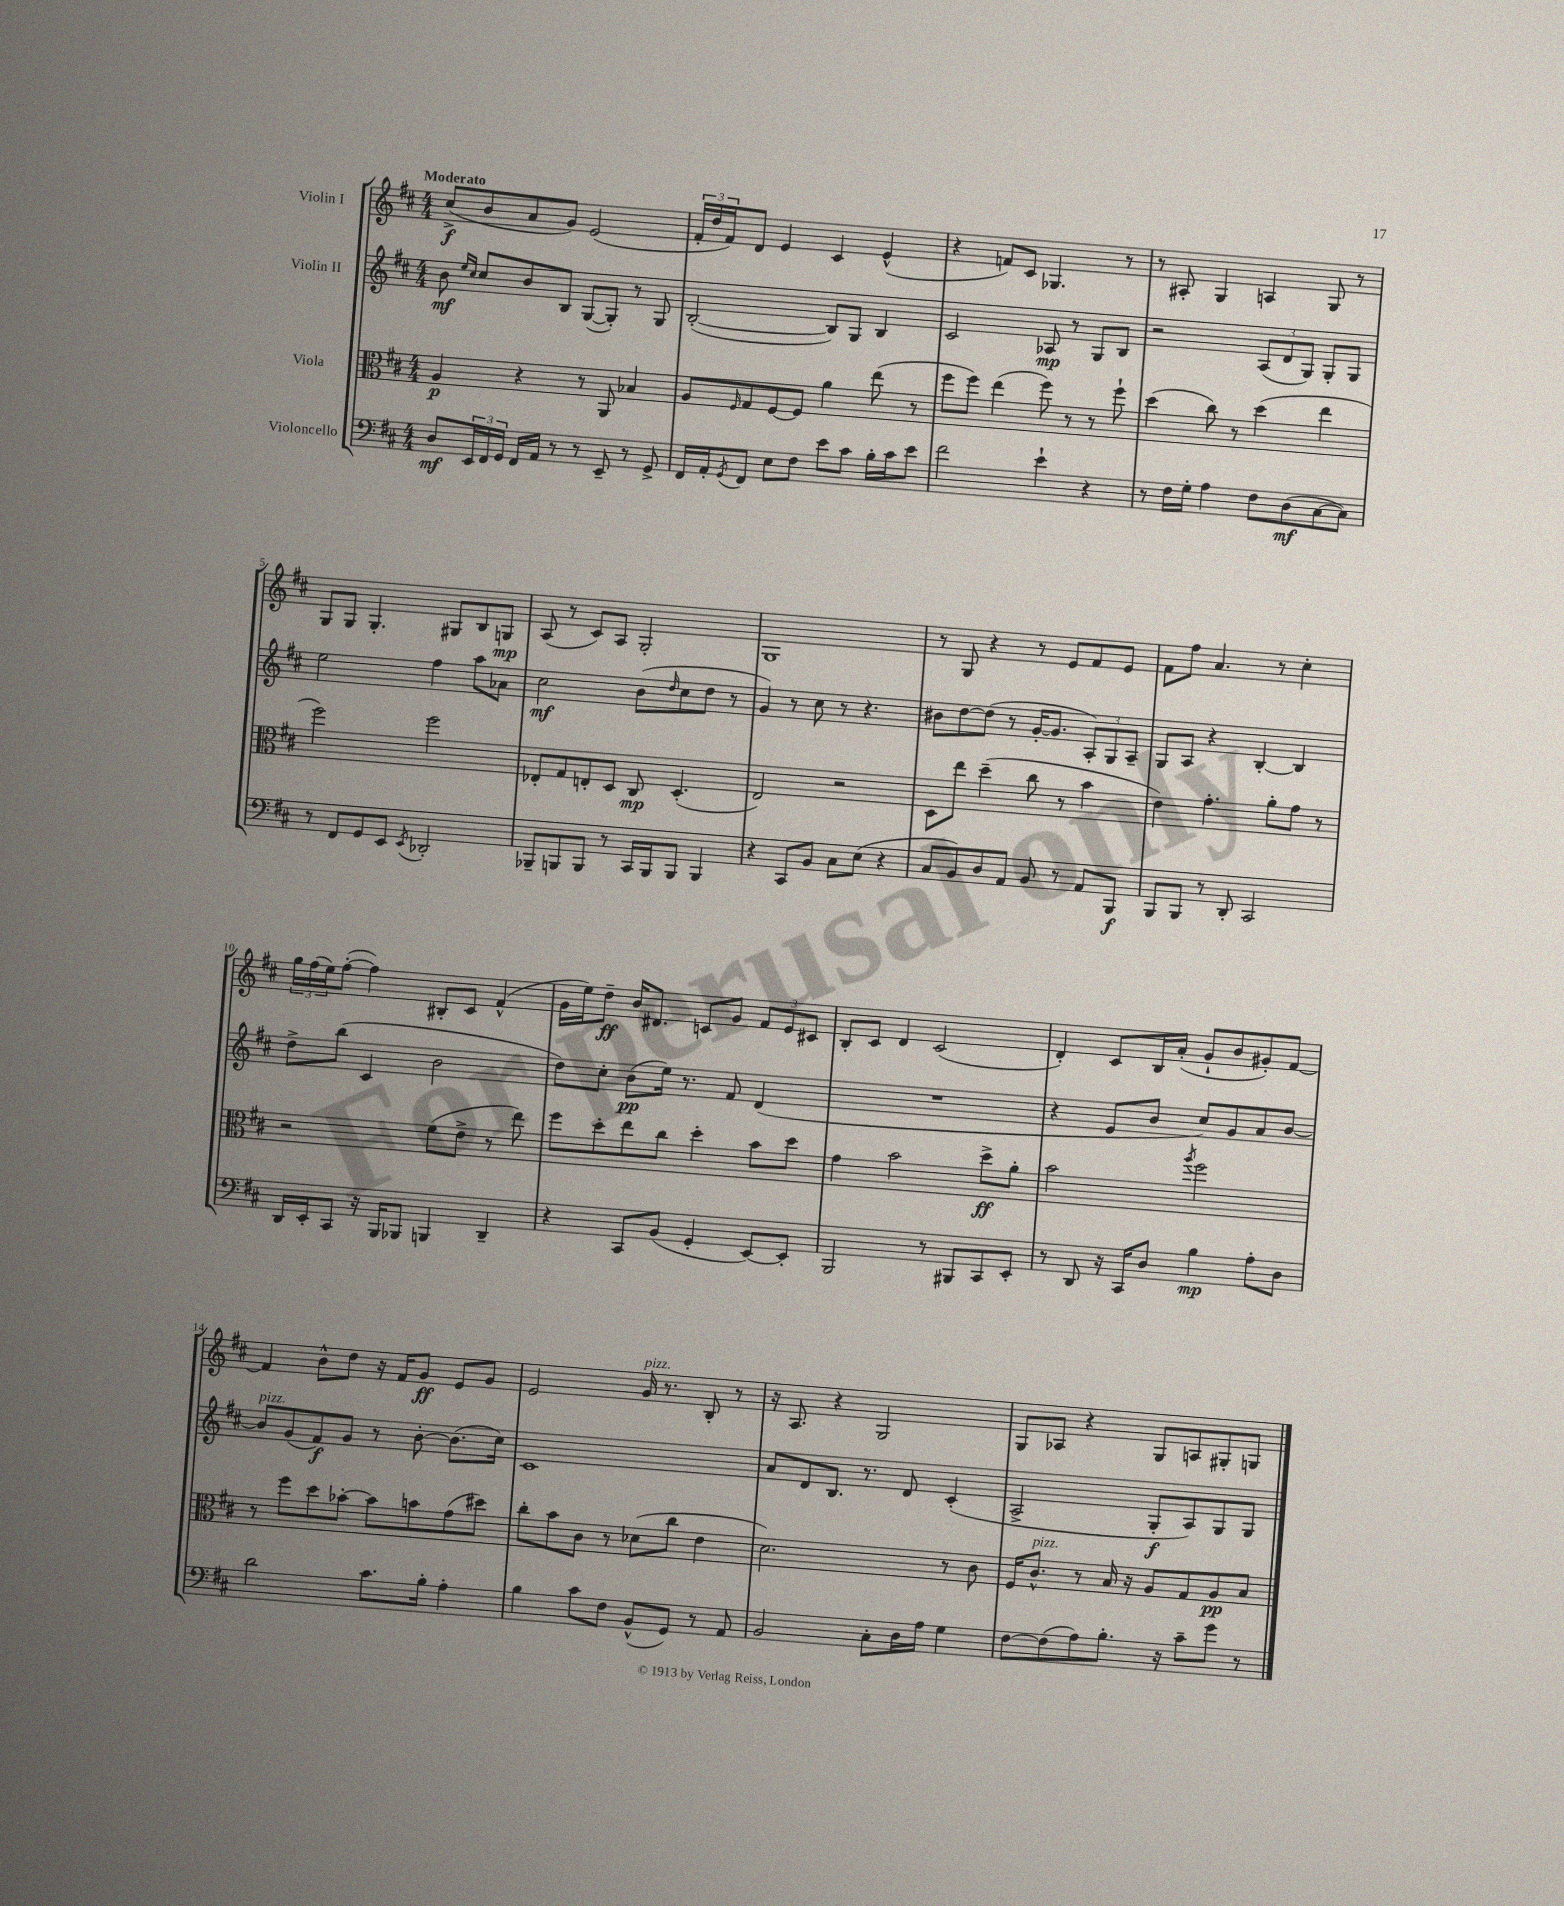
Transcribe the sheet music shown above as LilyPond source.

<<
\new StaffGroup <<
\new Staff = "s0" \with { instrumentName = "Violin I" } {
    \clef treble \key d \major \numericTimeSignature \time 4/4 \tempo "Moderato"
    cis''8->\f( b'8 a'8 g'8) e'2( |
    \tuplet 3/2 { fis'16-. d''16 fis'16) } d'8 e'4 cis'4 e'4-^( |
    r4 f'8) cis'8 ges4. r8 |
    r8 ais8-. g4 a4 g8 r8 |
    g8 g8 g4.-. gis8 b8 g8\mp |
    a8( r8 cis'8) a8 g2-. |
    g1 |
    r8 g8 r4 r8 e'8 fis'8 e'8 |
    fis'8 fis''8 a'4. r8 cis''4-. |
    \tuplet 3/2 { g''16 fis''16( e''16) } fis''8~-.( fis''4) bis8-. cis'8 fis'4-^( |
    g'16 e''16) d''8--\ff b'16 dis'8. c'8 g'8 \tuplet 3/2 { fis'8 e'8 cis'8 } |
    b8-. cis'8 d'4 cis'2( |
    d'4-.) cis'8 b16 a'16-.( g'8-! b'8 gis'8-.) fis'8~ |
    fis'4 b'8-^ d''8 r16 fis'16 g'8\ff e'8 g'8 |
    e'2 g'16^\markup { \italic "pizz." } r8. b8-. r8 |
    r16 a8. r4 g2 |
    g8 aes8 r4 g8 a8 gis8-. g8 \bar "|." |
}
\new Staff = "s1" \with { instrumentName = "Violin II" } {
    \clef treble \key d \major \numericTimeSignature \time 4/4
    b'8\mf \grace { e''16 cis''16 } cis''8 b'8 b8 g8~( g8-.) r8 g8 |
    b2~-.( b8) g8 b4 |
    cis'2 aes8\mp r8 g8 b8 |
    r2 \tuplet 3/2 { a8( d'8 g8) } g8-. g8 |
    e''2 fis''4 a''8 aes'8 |
    cis''2\mf b'8( \grace { d''16 } cis''8 d''8 r8 |
    g'4) r8 cis''8 r8 r4. |
    bis'8 d''8~ d''8( r8 g'16~-. g'8. \tuplet 3/2 { a8-.) g8 a8-- } |
    g8 a8 r4 b4~-. b4 |
    d''8-> b''8( cis'4 b'2 |
    d''8) cis''8-. b'8\pp( e''16) r8. fis'8 d'4( |
    R1 |
    r4 e'8 b'8 cis''8) g'8 a'8 b'8~ |
    b'8^\markup { \italic "pizz." } g'8( fis'8\f) g'8 r8 b'8~-. b'8.( cis''16) |
    cis'1 |
    a'8 d'8 b8. r8. d'8 cis'4-.( |
    a2-> g8-.\f a8) g8 g8 \bar "|." |
}
\new Staff = "s2" \with { instrumentName = "Viola" } {
    \clef alto \key d \major \numericTimeSignature \time 4/4
    a4\p r4 r8 a,8 bes4 |
    a8 \grace { fis16 } g8 fis8~ fis8 a'4 e''8( r8 |
    fis''8 fis''8) e''4( fis''8) r8 r8 fis''8-! |
    d''4( cis''8) r8 d''4( e''4 |
    fis''2) fis''2 |
    ees8-. g8 e8-. d8 cis8\mp d4.-.( |
    e2) r2 |
    d8 e''8 d''4--( cis''8 r8 b'4 |
    e'4) g'4.-. a'8-. g'8 r8 |
    r2 fis'8( e'8-> r8 e''8) |
    fis''8 d''8-. e''8 cis''8 d''4-. b'8 d''8 |
    g'4 b'2 d''8->\ff a'8-. |
    b'2 \acciaccatura { a''8 } fis''2 |
    r8 fis''8 d''8 bes'8~-. bes'8 b'8 g'8( dis''8) |
    cis''8-. b'8 cis'8 r8 des'8( cis''8 e'4 |
    d'2.) r8 cis'8 |
    fis16 cis'8.-^^\markup { \italic "pizz." } r8 b16 r16 a8 g8 a8\pp b8 \bar "|." |
}
\new Staff = "s3" \with { instrumentName = "Violoncello" } {
    \clef bass \key d \major \numericTimeSignature \time 4/4
    d8\mf \tuplet 3/2 { e,16 fis,16 g,16 } fis,16 a,16 r8 r8 e,8-- r8 g,8-> |
    fis,16 a,16-. \acciaccatura { g,8 } fis,8 e8 fis8 e'8 cis'8 b16-. cis'16 e'8 |
    fis'2 e'4-! r4 |
    r8 fis16 g16-. a4 fis8 d8\mf( cis8~ cis8) |
    r8 fis,8 g,8 e,8 \acciaccatura { e,8 } des,2-. |
    bes,,8-- b,,8 b,,8 r8 cis,16 b,,16 b,,8 b,,4 |
    r4 cis,8 b,8 cis8 e8( r4 |
    cis8 b,8) d8 a,8 b,8 r8 a,8 b,,8\f |
    b,,8 b,,8 r8 d,8-. cis,2 |
    d,16 e,16-. cis,8 r16 b,,16 bes,,8 b,,4 d,4-- |
    r4 cis,8 b,8( g,4-. e,8~) e,8-. |
    b,,2 r8 bis,,8 cis,8 e,8-. |
    r8 d,8 r16 cis,16 d8 b4\mp a8-. d8 |
    d'2 cis'8. b16-. a4-. |
    b4 cis'8 fis8 b,8-^( g,8) r8 a,8 |
    b,2 cis8-. d16 a16 g4 |
    fis8~ fis8( a8) b8.-. r16 cis'8-- g'8 r8 \bar "|." |
}
>>
>>
